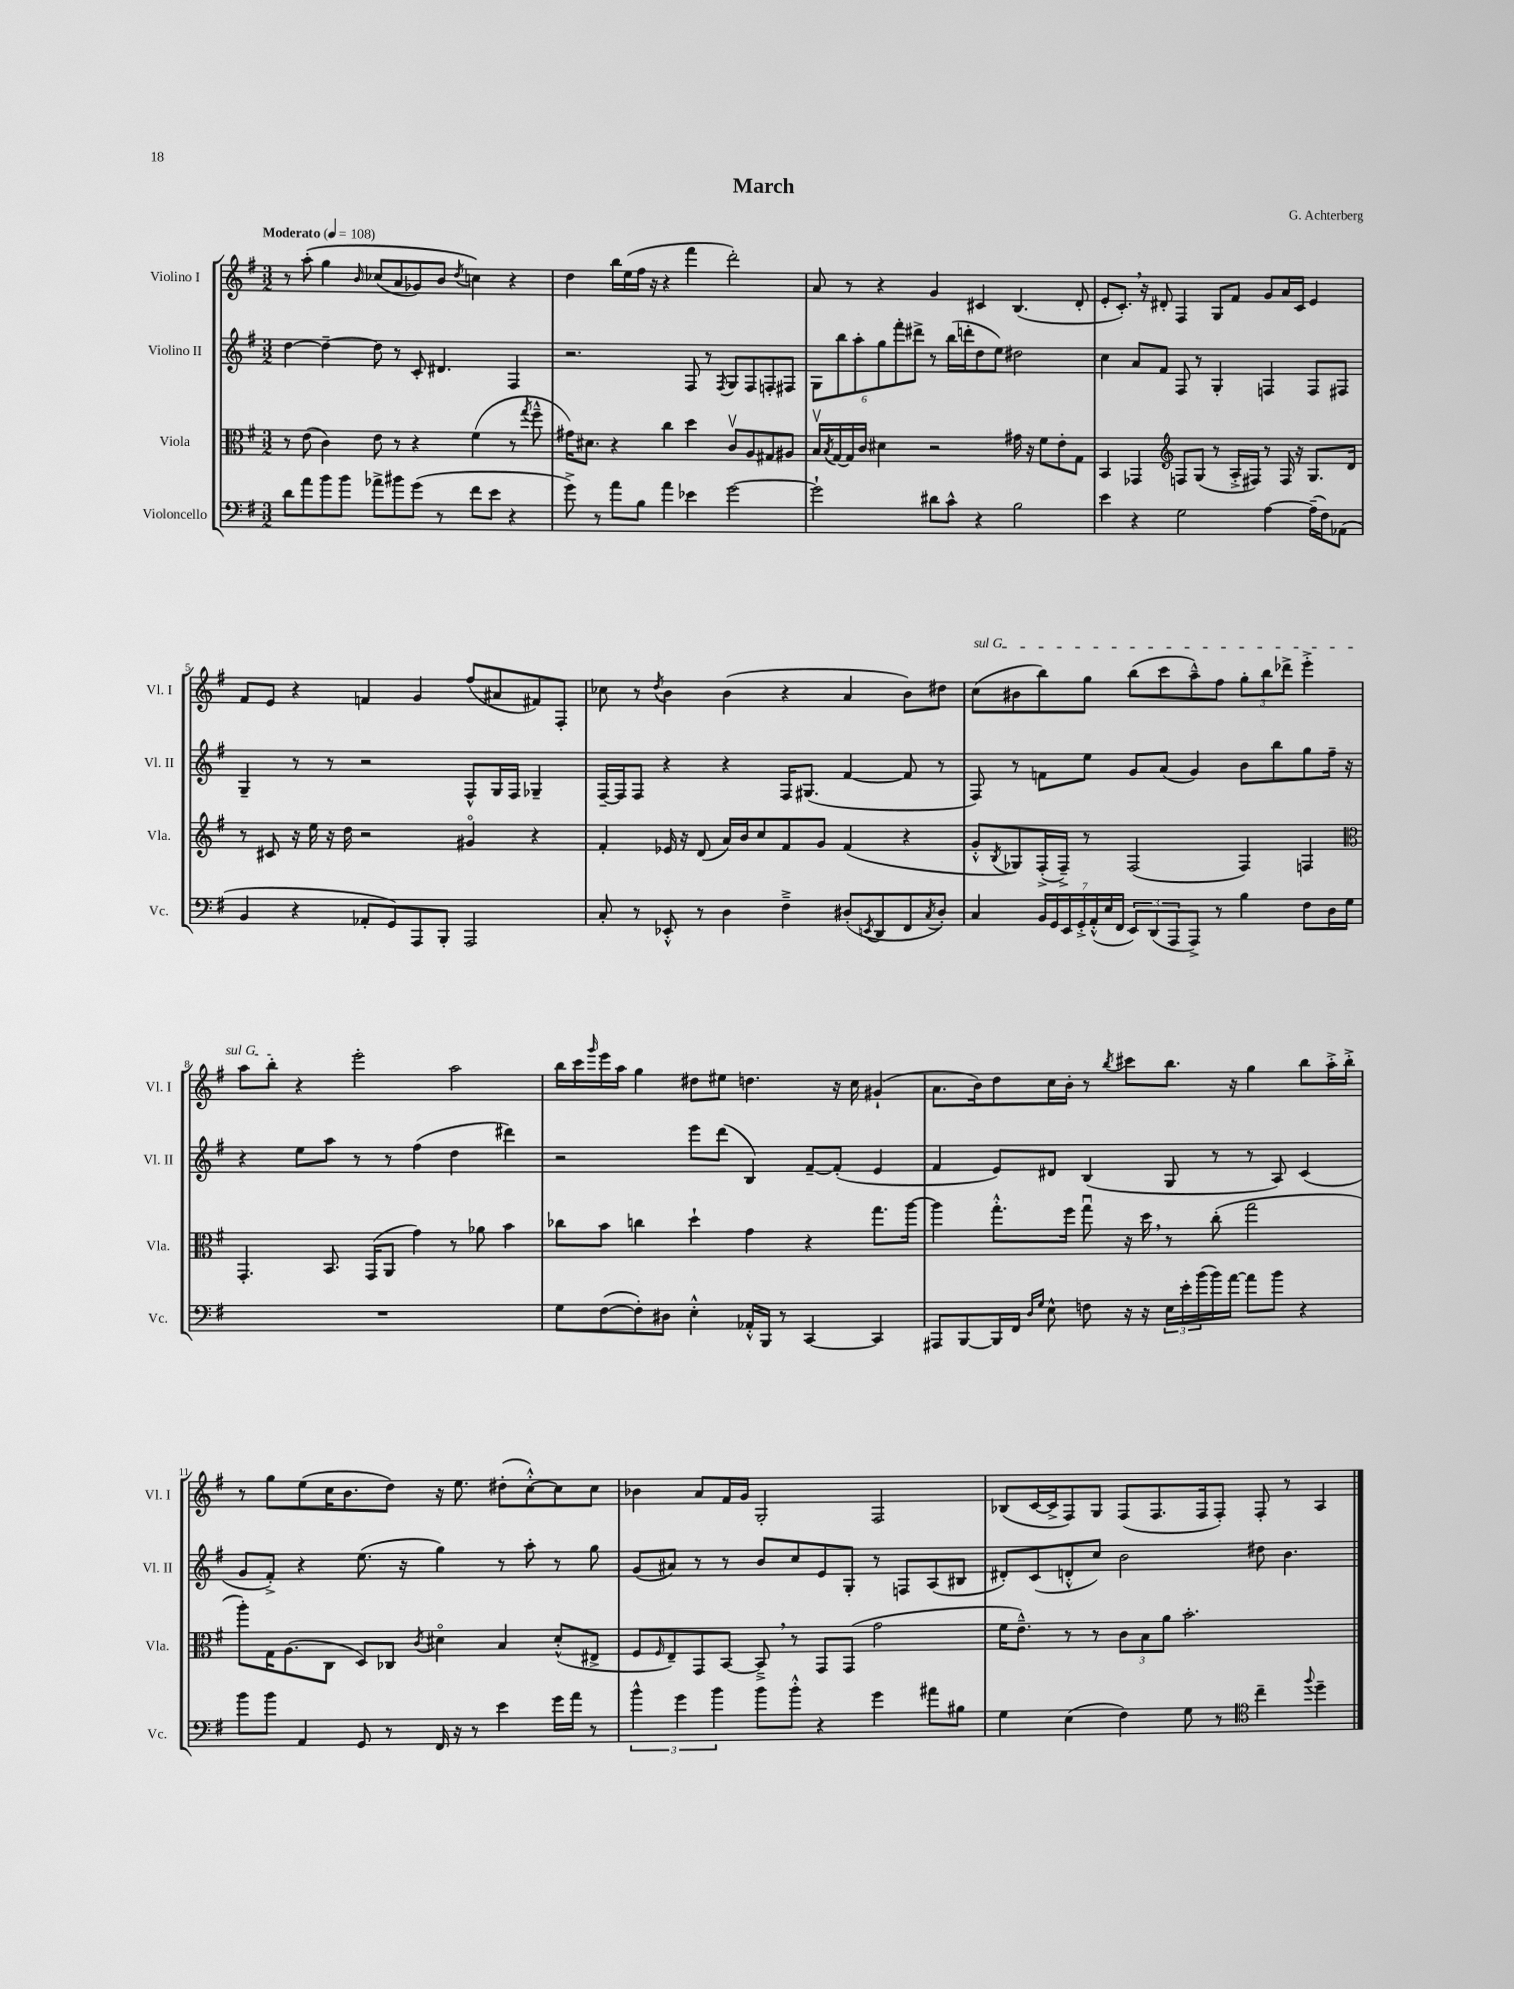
\header { title = "March" composer = "G. Achterberg" }
<<
\new StaffGroup <<
\new Staff = "s0" \with { instrumentName = "Violino I" shortInstrumentName = "Vl. I" } {
    \clef treble \key g \major \numericTimeSignature \time 3/2 \tempo "Moderato" 4 = 108
    r8 a''8-.\( g''4 \grace { b'16 } ces''8( a'8 ges'8) b'8 \acciaccatura { d''8 } c''4\) r4 |
    d''4 b''16 e''16( fis''16 r16 r4 fis'''4 d'''2-.) |
    a'8 r8 r4 g'4 cis'4 b4.( d'8-. |
    e'8-. c'8.-.) \breathe r16 dis'8-. fis4 g8 fis'8 g'8 a'16 c'16 e'4 |
    fis'8 e'8 r4 f'4 g'4 fis''8( ais'8 fis'8) fis8-. |
    ces''8 r8 \acciaccatura { d''8 } b'4 b'4( r4 a'4 b'8) dis''8 |
    \once \override TextSpanner.bound-details.left.text = \markup { \italic "sul G" } c''8\startTextSpan( bis'8 b''8) g''8 b''8( c'''8 a''8---^) fis''8 \tuplet 3/2 { g''8-. b''8 des'''8-> } e'''4-.-> |
    a''8 b''8-.\stopTextSpan r4 e'''2-. a''2 |
    b''16 c'''16 \grace { g'''16 } e'''16 a''16 g''4 dis''8 eis''8 d''4. r16 c''16 gis'4-!( |
    a'8. b'16) d''8 c''16 b'16-. r8 \acciaccatura { b''8 } cis'''8 b''8. r16 g''4 b''8 a''16-.-> b''16-.-> |
    r8 g''8 e''8( c''16 b'8. d''8) r16 e''8. dis''8-.( c''8~-.-^) c''8 c''8 |
    bes'4 a'8 fis'16 g'16 g2-. fis2 |
    bes8( c'16~ c'16-> fis8) g8 fis8( fis8. fis16 fis8-.) fis8-. r8 a4 \bar "|." |
}
\new Staff = "s1" \with { instrumentName = "Violino II" shortInstrumentName = "Vl. II" } {
    \clef treble \key g \major \numericTimeSignature \time 3/2
    d''4~ d''4~-- d''8 r8 c'8-. dis'4. fis4 |
    r2. fis8 r8 \acciaccatura { fis8 } g8 fis8 f8-. fis8 |
    \tuplet 6/4 { g8 b''8 a''8-. g''8 fis'''8-. dis'''8-> } r8 b''16( d'''16-. d''8 e''8) dis''2 |
    c''4 a'8 fis'8 fis8 r8 g4-. f4 f8 fis8 |
    g4-- r8 r8 r2 fis8-^ g16 fis16 ges4-- |
    fis16~-- fis16 fis8 r4 r4 fis16 gis8.( fis'4~ fis'8 r8 |
    fis8) r8 f'8 e''8 g'8 a'8( g'4) b'8 b''8 g''8 fis''16-- r16 |
    r4 e''8 a''8 r8 r8 fis''4( d''4 dis'''4) |
    r2 e'''8 d'''8( b4) fis'8~-- fis'8-.( e'4 |
    fis'4 e'8) dis'8 b4( g8 r8 r8 a8) c'4( |
    g'8 fis'8-.->) r4 e''8.( r16 g''4) r8 a''8-. r8 g''8 |
    g'8( ais'8) r8 r8 b'8 c''8 e'8 g8-. r8 f8 a8( bis8 |
    dis'8-.) c'8( d'8-.-^ c''8) b'2 dis''8 b'4. \bar "|." |
}
\new Staff = "s2" \with { instrumentName = "Viola" shortInstrumentName = "Vla." } {
    \clef alto \key g \major \numericTimeSignature \time 3/2
    r8 e'8( c'4) e'8 r8 r4 fis'4( r8 \acciaccatura { g''8 } fis''8---^ |
    gis'16) dis'8. r4 c''4 d''4 c'8\upbow a8 gis8 ais8 |
    b16\upbow \acciaccatura { b8 } g16~ g16 c'16 dis'4 r2 gis'16 r16 fis'8 e'8-. g8 |
    b,4 ges,4 \clef treble f8 g8( r8 a16-.-> fis16) r8 fis16 r16 g8. d'16 |
    r8 cis'8 r16 e''16 r16 d''16 r2 gis'4\flageolet r4 |
    fis'4-. ees'16 r16 d'8( a'16) b'16 c''8 fis'8 g'8 fis'4( r4 |
    g'8-.-^ \acciaccatura { b8 } ges8) fis16-.->( fis16--->) r8 fis2( fis4) f4 |
    \clef alto g,4.-. b,8. g,16( a,8 g'4) r8 aes'8 b'4 |
    ces''8 b'8 c''4 d''4-! g'4 r4 g''8. a''16~ |
    a''4 g''8.-.-^ fis''16 g''8\downbow r16 d''16 \breathe r8 c''8-.( g''2 |
    a''8-.) g16 a8.( c8 d8) ces8 \acciaccatura { c'8 } dis'4\flageolet b4 dis'8-.-^( eis8-> |
    fis8 \grace { fis16 } e8--) g,8 b,8~ b,8---> \breathe r8 g,8 g,8( g'2 |
    fis'16 e'8.---^) r8 r8 \tuplet 3/2 { c'8 b8 a'8 } b'2.-. \bar "|." |
}
\new Staff = "s3" \with { instrumentName = "Violoncello" shortInstrumentName = "Vc." } {
    \clef bass \key g \major \numericTimeSignature \time 3/2
    d'8 a'8 b'8 b'8 aes'8-> bis'8 g'8( r8 fis'8 e'8 r4 |
    g'8->) r8 a'8 b8 a'4 ees'4 g'2~ |
    g'2-! dis'8 c'8-^ r4 b2 |
    e'4 r4 g2 a4~ a16--( fis16) aes,8( |
    b,4 r4 aes,8-. g,8) a,,8 b,,8-. a,,2 |
    c8-. r8 ees,8-.-^ r8 d4 fis4---> dis8-.( \acciaccatura { e,8 } d,8 fis,8 \acciaccatura { c8 } dis8-.) |
    c4 \tuplet 7/4 { b,16 g,16 e,16 g,16-.-> a,16-.-^( e16 fis,16 } \tuplet 3/2 { e,8) d,8( a,,8 } a,,8->) r8 b4 fis8 d16 g16 |
    R1. |
    g8 fis8~( fis8-.) dis8 e4-.-^ aes,16-.-^ b,,16 r8 c,4~ c,4 |
    ais,,8 b,,8~ b,,16 fis,16 \grace { d16 g16 } e8-^ f8 r16 r16 \tuplet 3/2 { e16 e'16-. b'16( } b'16) a'16~ a'8 b'8 r4 |
    b'8 b'8 a,4 g,8 r8 fis,16 r16 r8 e'4 g'16 a'16 r8 |
    \tuplet 3/2 { b'4-^ g'4 b'4 } b'8 b'8-.-^ r4 g'4 ais'8 bis8 |
    g4 e4( fis4) g8 r8 \clef tenor c''4-- \appoggiatura { fis''8 } d''4-- \bar "|." |
}
>>
>>
